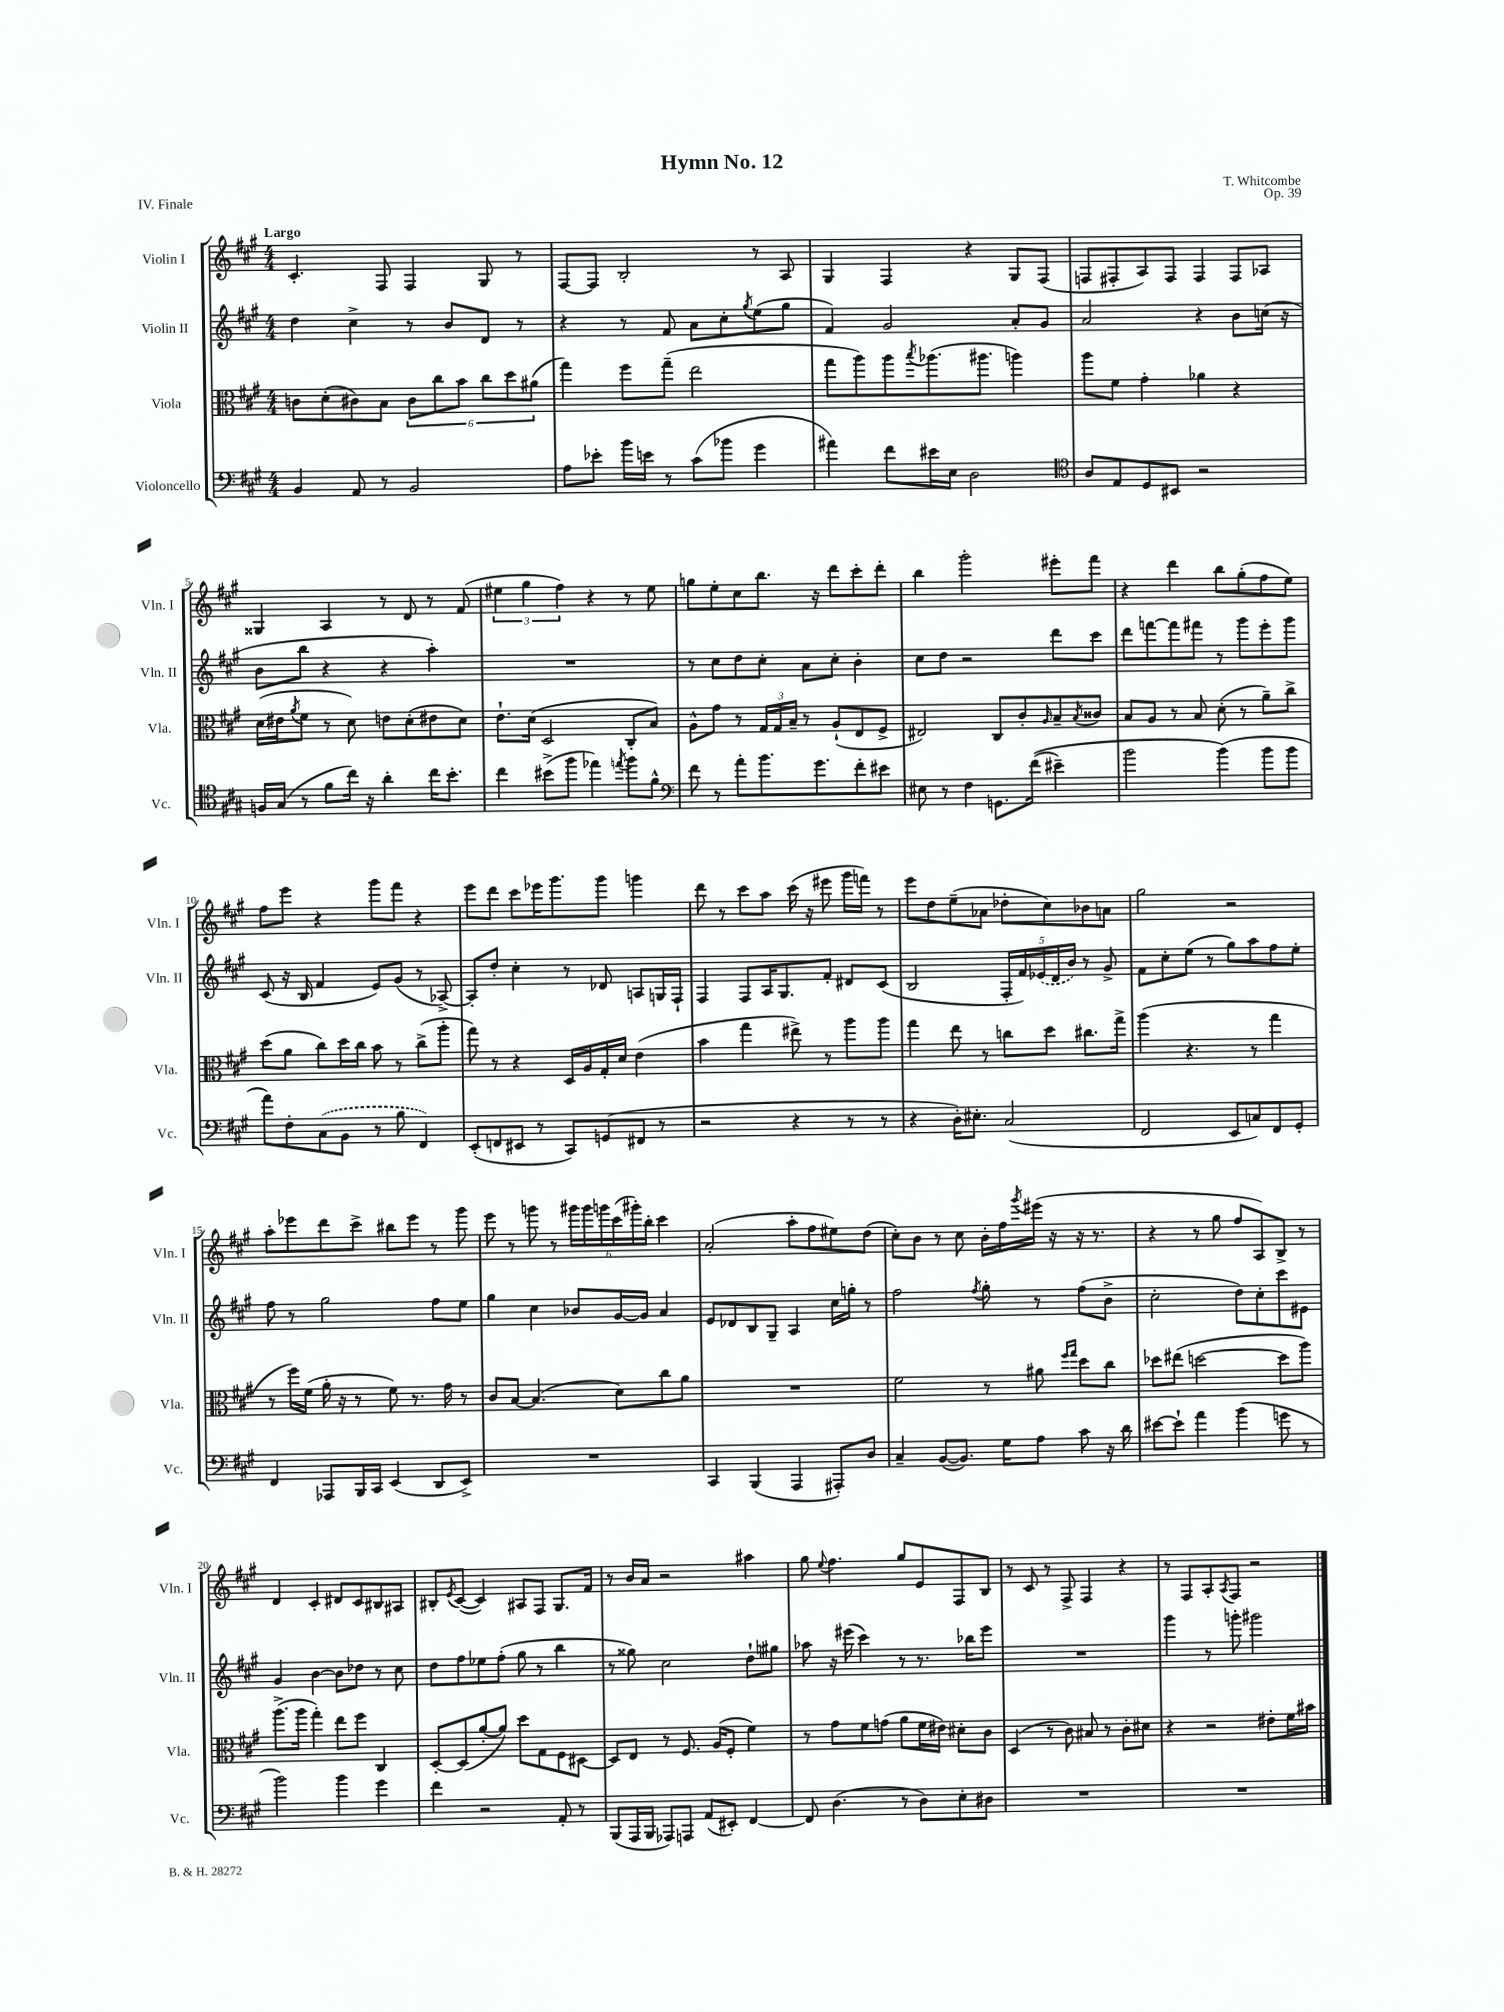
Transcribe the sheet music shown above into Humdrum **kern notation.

**kern	**kern	**kern	**kern
*part4	*part3	*part2	*part1
*staff4	*staff3	*staff2	*staff1
*I"Violoncello	*I"Viola	*I"Violin II	*I"Violin I
*I'Vc.	*I'Vla.	*I'Vln. II	*I'Vln. I
*clefF4	*clefC3	*clefG2	*clefG2
*k[f#c#g#]	*k[f#c#g#]	*k[f#c#g#]	*k[f#c#g#]
*M4/4	*M4/4	*M4/4	*M4/4
=1	=1	=1	=1
!	!	!	!LO:TX:a:B:t=Largo
4BB/	8cn\L	4dd\	4.c#'/
.	(8d'\	.	.
8AA/	8c#X\)	4cc#^\	.
8r	8B\J	.	8F#/
2BB/	12c#\L	8r	4F#/
.	12cc#\	.	.
.	.	8b/L	.
.	12b\J	.	.
.	12cc#\L	8d/J	8G#/
.	12dd\	.	.
.	.	8r	8r
.	(12a#X\J	.	.
=2	=2	=2	=2
8A\L	4gg#\)	4r	[8F#/L
8e-X'\J	.	.	8F#/J]
16b\LL	8ff#\L	8r	2B'/
16en\JJ	.	.	.
8r	(8gg#~\J	8f#/	.
(8c#\L	2ee\	8a\L	.
8b-X\J	.	8cc#'\	.
.	.	8qgg#/	.
4g#\	.	(8ee\	8r
.	.	8gg#\J	8A/
=3	=3	=3	=3
4a#X\)	8gg#\L	4f#/)	4G#/
.	8aa\)	.	.
8f#\L	8aa\	2g#/	4F#/
.	8qbb/	.	.
16e#X\L	(8.aa-X\	.	.
16E\JJ	.	.	.
2D\	.	.	4r
.	8.aa#X\J	.	.
.	4aan\)	8a'/L	8G#/L
.	.	8g#/J	(8F#/J
=4	=4	=4	=4
*clefC4	*	*	*
8A/L	8aa\L	2a/	8Fn/L
8E/	8f#\J	.	8F#X'/
8D/	4g#'\	.	8A/)
8BB#X/J	.	.	8F#/J
2r	4a-X\	4r	4F#/
.	4r	8b\L	8F#/L
.	.	(16ccn\Jk	8A-X/J
.	.	16r	.
!!LO:LB:g=z
=5	=5	=5	=5
16Fn/LL	(16d\LL	8b\L	4G##X/
(16G#/JJ	16e#X\J	.	.
.	8qa/	.	.
8r	8f#\J	8bb\J	.
8f#\L	8r	4r	4A/
16cc#\Jk)	8d\)	.	.
16r	.	.	.
4a'\	8en\L	4r	8r
.	(8d'\	.	8d/
16cc#\KL	8e#X\	4aa'\)	8r
8.b'\J	.	.	.
.	8d\J)	.	(8f#/
=6	=6	=6	=6
4cc#\	8.e`\L	1r	6ee#X\
.	.	.	6gg#\
.	(16d\Jk	.	.
(8b#X^\L	2D/	.	.
.	.	.	6ff#\)
8ff#\J	.	.	.
4ee-X\)	.	.	4r
8qeen/	.	.	.
8ff#\L	8C#'/L	.	8r
8f#^^\J	8B/J)	.	8ee#\
=7	=7	=7	=7
*clefF4	*	*	*
8f#\	8A^^\L	8r	8ggn\L
8r	8g#\J	8cc#\L	8ee'\
8a'\L	8r	8dd\	8cc#\
8.b\	24G#/LL	8cc#'\J	8.bb\J
.	24G#/	.	.
.	24B~/JJ	.	.
.	8r	8a\L	.
8.g#\	.	.	16r
.	(8A`/L	8cc#'\J	8ddd\L
8f#'\	8E/	4b'\	8ccc#'\
8e#X\J	8F#^/J	.	8ddd'\J
=8	=8	=8	=8
8E#X\	2E#X/)	8cc#\L	4bb\
8r	.	8dd\J	.
4F#\	.	2r	2ggg#'\
8.GGn\L	8C#/L	.	.
.	8c#'/	.	.
((16f#\Jk	.	.	.
.	16qqA/	.	.
4e#X~\)	8B~/	8ddd\L	8eee#X'\L
.	8qB/	.	.
.	8c##X/J	8ccc#\J	8fff#\J
=9	=9	=9	=9
2b\	8B/L	8ddd\L	4r
.	8A/J	[8fffn\	.
.	8r	8fff\]	4ddd\
.	8B/	8fff#X\J	.
(4b\)	(8d'\	8r	8bb\L
.	8r	8ggg#\L	(8gg#'\
8b\L	8a~\L)	8eee'\	8ff#\
8b\J	8cc#^\J	8ggg#\J	8ee\J)
!!LO:LB:g=z
=10	=10	=10	=10
8a\L)	(8dd\L	(8c#/	8ff#\L
8F#'\	8a\J	16r	8eee\J
.	.	16B/	.
(8C#\	8cc#\L)	4f#/	4r
8BB\J	16dd\L	.	.
.	16cc#\JJ	.	.
8r	8b\	8e/L)	8ggg#\L
8B\	8r	(8g#/J	8fff#\J
4FF#/)	(8cc#^\L	8r	4r
.	8aa'\J	[8A-X^/)	.
=11	=11	=11	=11
(8EE'/L	8gg#\)	8A-'/L]	8eee\L
8FFn/	8r	8dd'/J	8ddd\J
8EE#X/J	4r	4cc#'\	8ccc#\L
8r	.	.	16eee-X\K
.	.	.	8.ggg#\
8CC#/L)	16D/LL	8r	.
.	16A/	.	.
(8GGn/	16G#'/	8d-X/	8ggg#\J
.	16d/JJ	.	.
8FF#X/J	(4e\	8An/L	4gggn\
8r	.	16Gn/L	.
.	.	16F#`/JJ	.
=12	=12	=12	=12
2r	4b\	4F#/	8ddd\
.	.	.	8r
.	4gg#\	8F#/L	8ccc#\L
.	.	16A/K	8aa\J
.	.	8.G#/	.
4r	8ee#X^\)	.	(16ccc#\
.	.	.	16r
.	8r	8f#'/J	8eee#X\
8r	8aa\L	8d#X/L	16ggg#\LL
.	.	.	16fffn\JJ)
8r	8aa\J	(8c#/J	8r
=13	=13	=13	=13
4r	4gg#\	2B/	8eee\L
.	.	.	8dd\
16D'\KL)	8ee\	.	(8ee~\
8.E#X'\J	.	.	.
.	8r	.	8a-X\J
(2C#/	8ccn\L	20F#'/LL	8dd-X'\L
.	.	20f#/)	.
.	.	(20e-X/	.
.	8dd\J	.	8cc#\)
.	.	20d/	.
.	.	20b/JJ)	.
.	8.cc#X\L	8r	8b-X\
.	.	8g#^/	8an\J
.	16gg#^\Jk	.	.
=14	=14	=14	=14
2FF#/	(4aa\	8f#\L	2gg#\
.	.	8cc#'\	.
.	4.r	(8ee\J	.
.	.	8r	.
8EE/L	.	8gg#\L)	2r
8Cn/)	8r	8aa\	.
8FF#/	4gg#\	8ff#\	.
8GG#'/J	.	8ee'\J	.
!!LO:LB:g=z
=15	=15	=15	=15
4FF#/	8r	8ff#\	8aa'\L
.	16ff#\LL)	8r	8eee-X\
.	(16f#\JJ	.	.
8AAA-X/L	16a'\	2gg#\	8ddd\
.	16r	.	.
16BBB/L	8r	.	8ccc#^\J
16CC#/JJ	.	.	.
(4EE/	8f#\)	.	8bb#X\L
.	8.r	.	8eee-\J
8DD/L	.	8ff#\L	8r
.	16g#\	.	.
8EE^/J)	8r	8ee\J	8ggg#\
=16	=16	=16	=16
1r	8c#/L	4gg#\	8eee\
.	[8B/J	.	8r
.	(4.B/]	4cc#\	8gggn\
.	.	.	8r
.	.	8b-X/L	24ggg#X\LL
.	.	.	24ggg#\
.	.	.	24gggn\
.	8d\L)	[16g#/L	(24ccc#\
.	.	.	24ggg#X'\)
.	.	16g#/JJ]	.
.	.	.	24bb'\JJ
.	8cc#\	4a/	4ccc#\
.	8a\J	.	.
=17	=17	=17	=17
4CC#/	1r	8e/L	(2a'/
.	.	8d-X/	.
(4BBB/	.	8B/	.
.	.	8G#~/J	.
4AAA/	.	4A/	8aa'\L
.	.	.	8ff#\
8AAA#X'/L)	.	16cc#\LL	8ee#X\)
.	.	16ggn'\JJ	.
8D/J	.	8r	(8dd\J
=18	=18	=18	=18
4C#~/	2f#\	2ff#\	8cc#'\L)
.	.	.	8b\J
([8BB/L	.	.	8r
8.BB/J])	.	.	8cc#\
.	.	8qff#/	.
.	8r	8gg#'\	16b'\LL
16G#\KL	.	.	16ff#\
.	.	.	8qggg#/
8A\J	8a#X\	8r	(16eee#X\JJ
.	.	.	16r
.	16qqff#/LL	.	.
.	16qqgg#/JJ	.	.
8c#\	8dd\L	(8ff#\L	16r
.	.	.	8.r
16r	8cc#\J	8b^\J	.
16d\	.	.	.
=19	=19	=19	=19
[8e#X\L	8dd-X\L	2cc#'\	4r
8e#`\J]	(8ee#X\J	.	.
4a\	[2ddn\	.	8r
.	.	.	8gg#\
(4b\	.	8dd\L)	8ff#/L
.	.	8cc#'\	8A/)
8gn\	8dd\L]	8ccc#\	8B^/J
8r	8aa\J)	8e#X\J	8r
!!LO:LB:g=z
=20	=20	=20	=20
2b\)	(8.aa^\L	4g#/	4d/
.	16aa\Jk	.	.
.	4gg#'\)	[4b\	4c#'/
4b\	8ee\L	8b\L]	8d#X/L
.	8ff#\J	8dd-X\J	8c#/
4g#\	4C#/	8r	8B#X/
.	.	8cc#\	8A#X/J
=21	=21	=21	=21
4f#\	[8D'/L	8dd\L	8B#X'/L
.	.	.	8qe/
.	(8D/]	8ff#\	([8c#/J
2r	[8a'/	8ee-X\	4c#/])
.	8a/J])	(8ff#'\J	.
.	8dd\L	8gg#\	8A#X/L
.	8G#\	8r	8F#/J
8AA'/	8F#\	4bb\	8.G#/L
8r	[8D#X\J	.	.
.	.	.	16f#/Jk
=22	=22	=22	=22
(8BBB/L	8D#/L]	8r	8r
16AAA/L	8E/J	8gg##X\)	16b/LL
16BBB/JJ	.	.	16a/JJ
8AAA-X/L)	8r	2cc#\	2r
8AAAn/J	8.F#/	.	.
(8AA/L	.	.	.
.	(16A/KL	.	.
8EE#X'/J)	8F#'/J	.	.
[4FF#/	4f#\)	8dd`\L	4aa#X\
.	.	8gg#X\J	.
=23	=23	=23	=23
8FF#/]	8r	8aa-X\	8gg#\
.	.	.	8qqee/
(4.D\	8g#\L	16r	4.ff#\
.	.	(16eee#X\	.
.	8f#\	4ccc#\)	.
.	(8gn\J	.	.
8r	8a\L	8r	8gg#/L
8D\L)	16f#\L	8.r	8e/
.	16e#X\JJ)	.	.
8E'\	8d#X'\L	.	8F#/
.	.	16bb-X\KL	.
8D#X\J	8c#\J	8eee#\J	8B/J
=24	=24	=24	=24
1r	(4D/	1r	8r
.	.	.	8c#/
.	8r	.	8r
.	8c#\)	.	8F#^/
.	8B#X/	.	4F#/
.	8r	.	.
.	8c#'\L	.	4r
.	8d#X\J	.	.
=25	=25	=25	=25
1r	4r	4ggg#\	8r
.	.	.	8F#/L
.	2r	8r	8A'/
.	.	.	8qA/
.	.	8gggn'\	8F#/J
.	.	2ggg#X\	2r
.	8e#X'\L	.	.
.	16f#\L	.	.
.	16b#X\JJ	.	.
==	==	==	==
*-	*-	*-	*-
